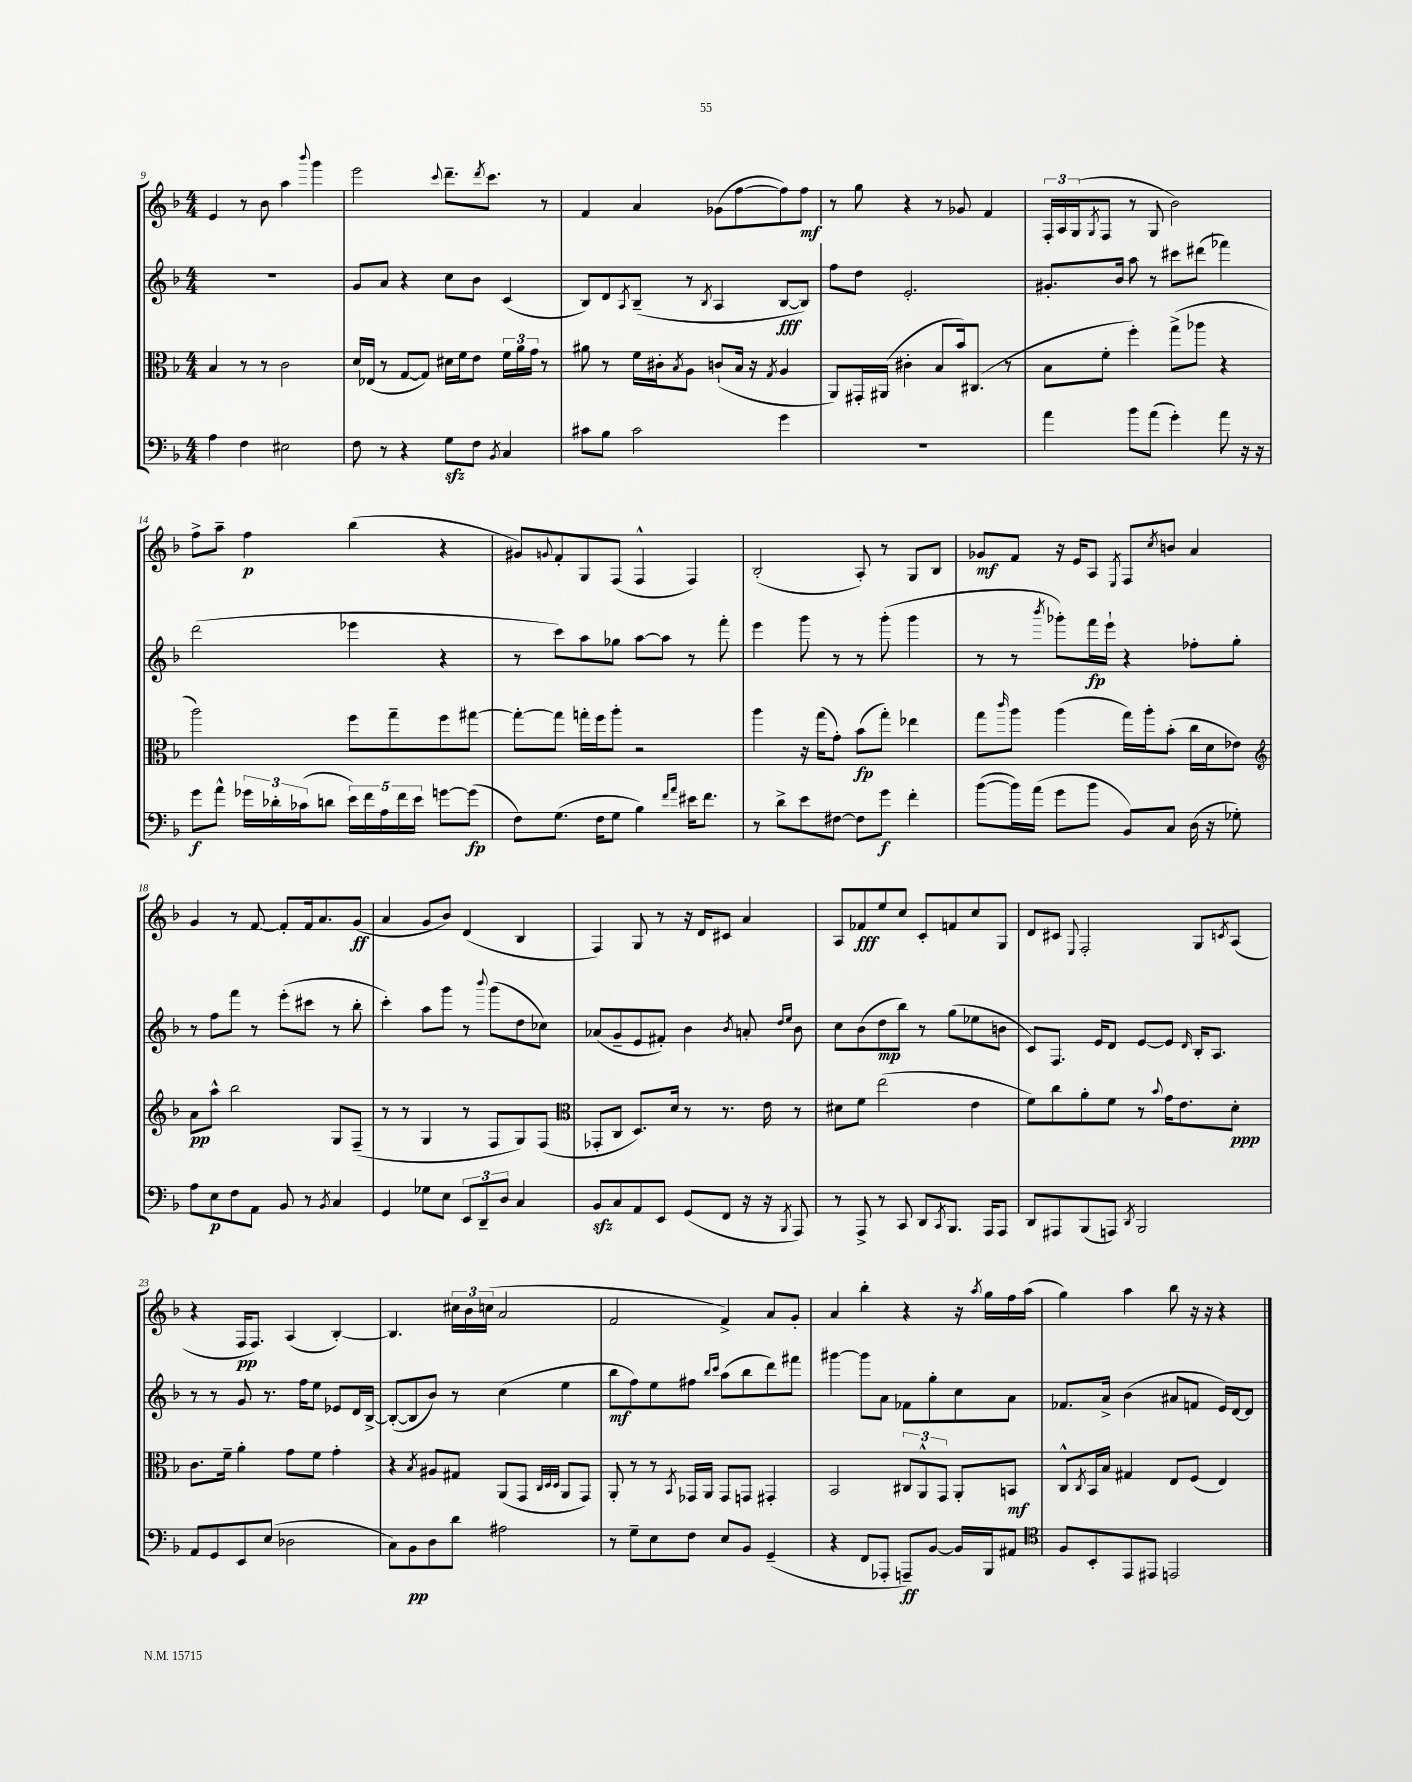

**kern	**dynam	**kern	**dynam	**kern	**dynam	**kern	**dynam
*part4	*part4	*part3	*part3	*part2	*part2	*part1	*part1
*staff4	*staff4	*staff3	*staff3	*staff2	*staff2	*staff1	*staff1
*clefF4	*	*clefC3	*	*clefG2	*	*clefG2	*
*k[b-]	*	*k[b-]	*	*k[b-]	*	*k[b-]	*
*M4/4	*	*M4/4	*	*M4/4	*	*M4/4	*
=9	=9	=9	=9	=9	=9	=9	=9
4A\	.	4B-/	.	1r	.	4e/	.
4F\	.	8r	.	.	.	8r	.
.	.	8r	.	.	.	8b-\	.
2E#X\	.	2c\	.	.	.	4aa\	.
.	.	.	.	.	.	8qqbbb-/	.
.	.	.	.	.	.	4ggg\	.
=10	=10	=10	=10	=10	=10	=10	=10
8F\	.	16d/LL	.	8g/L	.	2eee\	.
.	.	(16E-X/JJ	.	.	.	.	.
8r	.	8r	.	8a/J	.	.	.
4r	.	[8G/L	.	4r	.	.	.
.	.	8G/J])	.	.	.	.	.
.	.	.	.	.	.	8qqccc/	.
8Gzz\L	.	16d#X\LL	.	8cc\L	.	8.ddd~\L	.
.	.	16f\J	.	.	.	.	.
8F\J	.	8e\J	.	8b-\J	.	.	.
.	.	.	.	.	.	8qddd/	.
.	.	.	.	.	.	8.ccc\J	.
8qBB-/	.	.	.	.	.	.	.
4C/	.	24f\LL	.	(4c/	.	.	.
.	.	24a\	.	.	.	.	.
.	.	24g\JJ	.	.	.	.	.
.	.	8r	.	.	.	8r	.
=11	=11	=11	=11	=11	=11	=11	=11
8c#X\L	.	8a#X\	.	8B-/L)	.	4f/	.
8B-\J	.	8r	.	8d/	.	.	.
.	.	.	.	8qA/	.	.	.
2c#\	.	16f\LL	.	(8B-~/J	.	4a/	.
.	.	16c#X'\J	.	.	.	.	.
.	.	8qB-/	.	.	.	.	.
.	.	8A\J	.	8r	.	.	.
.	.	.	.	8qB-/	.	.	.
.	.	(8cn`/L	.	4A/	.	(8g-X\L	.
.	.	16B-/Jk	.	.	.	[8ff\	.
.	.	16r	.	.	.	.	.
.	.	8qG/	.	.	.	.	.
4g\	.	4A/	.	[8B-/L	fff	8ff\])	.
.	.	.	.	8B-/J])	.	8ff\J	mf
=12	=12	=12	=12	=12	=12	=12	=12
1r	.	8AA/L)	.	8ff\L	.	8r	.
.	.	16GG#X'/L	.	8dd\J	.	8gg\	.
.	.	(16AA#X/JJ	.	.	.	.	.
.	.	4c#X'\	.	2.e'/	.	4r	.
.	.	8B-/L	.	.	.	8r	.
.	.	16b-/k)	.	.	.	8g-X/	.
.	.	(8.C#X/J	.	.	.	.	.
.	.	.	.	.	.	4f/	.
.	.	8r	.	.	.	.	.
=13	=13	=13	=13	=13	=13	=13	=13
4a\	.	8B-\L	.	8.g#X'/L	.	24F'/LL	.
.	.	.	.	.	.	24A/	.
.	.	.	.	.	.	(24G/J	.
.	.	.	.	.	.	8qG/	.
.	.	8f'\J	.	.	.	8F/J	.
.	.	.	.	16b-/Jk	.	.	.
8b-\L	.	4ff'\)	.	8aa\	.	8r	.
(8a\J	.	.	.	8r	.	8G/	.
4g'\)	.	(8gg^\L	.	8ccc#X\L	.	2b-\)	.
.	.	8aa-X\J	.	(8ddd#X\J	.	.	.
8a\	.	4r	.	4fff-X\)	.	.	.
16r	.	.	.	.	.	.	.
16r	.	.	.	.	.	.	.
!!LO:LB:g=z
=14	=14	=14	=14	=14	=14	=14	=14
8g\L	f	2aa\)	.	(2ddd\	.	8ff^\L	.
8a^^\J	.	.	.	.	.	8aa~\J	.
24g-X\LL	.	.	.	.	.	4ff\	p
24d-X'\	.	.	.	.	.	.	.
(24c-X\J	.	.	.	.	.	.	.
8dn\J	.	.	.	.	.	.	.
20e\LL)	.	8ff\L	.	4eee-X\	.	(4bb-\	.
20f\	.	.	.	.	.	.	.
20A\	.	.	.	.	.	.	.
.	.	8gg~\	.	.	.	.	.
20f\	.	.	.	.	.	.	.
20e\JJ	.	.	.	.	.	.	.
[8gn\L	.	8ff\	.	4r	.	4r	.
(8g\J]	fp	[8gg#X\J	.	.	.	.	.
=15	=15	=15	=15	=15	=15	=15	=15
8F\L)	.	8gg#'\L_	.	8r	.	8g#X/L)	.
.	.	.	.	.	.	8qqgn/	.
(8.G\J	.	8gg#\J]	.	8ccc\L)	.	8f'/	.
.	.	16ggn'\LL	.	8aa\	.	8G/	.
16F\KL	.	16ff\J	.	.	.	.	.
8G\J	.	8aa'\J	.	8gg-X\J	.	(8F/J	.
4B-\)	.	2r	.	[8aa\L	.	4F^^/	.
.	.	.	.	8aa\J]	.	.	.
16qqf/LL	.	.	.	.	.	.	.
16qqa/JJ	.	.	.	.	.	.	.
16e#X\KL	.	.	.	8r	.	4F/)	.
8.f\J	.	.	.	.	.	.	.
.	.	.	.	8fff'\	.	.	.
=16	=16	=16	=16	=16	=16	=16	=16
8r	.	4aa\	.	4eee\	.	(2B-'/	.
8d^\L	.	.	.	.	.	.	.
8e\	.	16r	.	8ggg\	.	.	.
.	.	(16gg\KL	.	.	.	.	.
[8F#X\J	.	8g'\J)	.	8r	.	.	.
8F#\L]	.	(8b-\L	fp	8r	.	8A'/)	.
8g\J	f	8gg'\J)	.	(8ggg'\	.	8r	.
4f'\	.	4ee-X\	.	4ggg\	.	8G/L	.
.	.	.	.	.	.	8B-/J	.
=17	=17	=17	=17	=17	=17	=17	=17
([8b-\L	.	8gg\L	.	8r	.	8g-X/L	mf
.	.	16qqccc/	.	.	.	.	.
16b-\L])	.	8aa\J	.	8r	.	8f/J	.
(16a\JJ	.	.	.	.	.	.	.
.	.	.	.	8qbbb-/	.	.	.
8g\L	.	(4aa\	.	8ggg-X'\L)	.	16r	.
.	.	.	.	.	.	16e/KL	.
8b-\J	.	.	.	16fff\L	fp	8A/J	.
.	.	.	.	16eee`\JJ	.	.	.
.	.	.	.	.	.	8qE/	.
8BB-/L)	.	16gg\LL)	.	4r	.	8F/L	.
.	.	16aa'\J	.	.	.	.	.
.	.	.	.	.	.	8qcc/	.
8C/J	.	(8b-'\J	.	.	.	8bn/J	.
(16D\	.	16cc\LL	.	8ff-X'\L	.	4a/	.
16r	.	16d\J	.	.	.	.	.
8G-X'\)	.	8e-X\J)	.	8gg'\J	.	.	.
!!LO:LB:g=z
=18	=18	=18	=18	=18	=18	=18	=18
*	*	*clefG2	*	*	*	*	*
8A\L	.	8a\L	pp	8r	.	4g/	.
8E\	p	8aa^^\J	.	8ff\L	.	.	.
8F\	.	2bb-\	.	8fff\J	.	8r	.
8AA\J	.	.	.	8r	.	[8f/	.
8BB-/	.	.	.	(8eee'\L	.	8f'/L]	.
8r	.	.	.	8ccc#X\J	.	16f/k	.
.	.	.	.	.	.	8.a/	.
8qBB-/	.	.	.	.	.	.	.
4C/	.	8G/L	.	8r	.	.	.
.	.	(8F~/J	.	8bb-'\	.	(8g/J	ff
=19	=19	=19	=19	=19	=19	=19	=19
4GG/	.	8r	.	4ccc'\)	.	4a/	.
.	.	8r	.	.	.	.	.
8G-X\L	.	4G/	.	8aa\L	.	8g/L	.
8E\J	.	.	.	8ggg\J	.	8b-/J)	.
12EE/L	.	8r	.	8r	.	(4d/	.
12DD~/	.	.	.	.	.	.	.
.	.	.	.	8qqbbb-/	.	.	.
.	.	8F/L	.	(8ggg\L	.	.	.
12D/J	.	.	.	.	.	.	.
4C/	.	8G/)	.	8dd\	.	4B-/	.
.	.	(8F/J	.	8cc-X\J)	.	.	.
=20	=20	=20	=20	=20	=20	=20	=20
*	*	*clefC3	*	*	*	*	*
8BB-zz/L	.	8GG-X'/L	.	(8a-X/L	.	4F/)	.
8C/	.	8C/J	.	8g~/	.	.	.
8AA/	.	8.D/L)	.	8e/	.	8G/	.
8EE/J	.	.	.	8f#X'/J)	.	8r	.
.	.	16d/Jk	.	.	.	.	.
(8GG/L	.	8r	.	4b-\	.	16r	.
.	.	.	.	.	.	16d/KL	.
8FF/J	.	8.r	.	.	.	8c#X/J	.
.	.	.	.	8qb-/	.	.	.
16r	.	.	.	8an'/	.	4a/	.
16r	.	16e\	.	.	.	.	.
.	.	.	.	16qqdd/LL	.	.	.
8qBBB-/	.	.	.	16qqee/JJ	.	.	.
8AAA/)	.	8r	.	8b-\	.	.	.
=21	=21	=21	=21	=21	=21	=21	=21
8r	.	8d#X\L	.	8cc\L	.	8A/L	.
8AAA^/	.	8f\J	.	(8b-\	.	8f-X/	fff
8r	.	(2ee\	.	8dd\	mp	8ee/	.
8CC/	.	.	.	8bb-\J)	.	8cc/J	.
8DD/L	.	.	.	8r	.	8c'/L	.
8qCC/	.	.	.	.	.	.	.
8.BBB-/J	.	.	.	(8gg\L	.	8fn/	.
.	.	4e\	.	8ee-X\	.	8cc/	.
16AAA/KL	.	.	.	.	.	.	.
8AAA/J	.	.	.	8bn\J	.	8G/J	.
=22	=22	=22	=22	=22	=22	=22	=22
8DD/L	.	8f\L)	.	8c/L)	.	8d/L	.
8AAA#X/	.	8cc\	.	8.F/J	.	8c#X/J	.
.	.	.	.	.	.	8qqE/	.
(8BBB-/	.	8a'\	.	.	.	2F'/	.
.	.	.	.	16e/KL	.	.	.
8AAAn/J)	.	8f\J	.	8d/J	.	.	.
8qDD/	.	.	.	.	.	.	.
2BBB-/	.	8r	.	[8e/L	.	.	.
.	.	8qqb-/	.	.	.	.	.
.	.	16g\KL	.	8e/J]	.	.	.
.	.	8.e\	.	.	.	.	.
.	.	.	.	16qqd/	.	.	.
.	.	.	.	16B-'/KL	.	8G/L	.
.	.	.	.	8.A/J	.	.	.
.	.	.	.	.	.	8qcn/	.
.	.	8d'\J	ppp	.	.	(8A/J	.
!!LO:LB:g=z
=23	=23	=23	=23	=23	=23	=23	=23
8AA/L	.	8.c\L	.	8r	.	4r	.
8GG/	.	.	.	8r	.	.	.
.	.	16f~\Jk	.	.	.	.	.
8EE/	.	4a'\	.	8g/	.	16F/KL	pp
.	.	.	.	.	.	8.F/J)	.
(8E/J	.	.	.	8.r	.	.	.
2D-X\	.	8g\L	.	.	.	(4A/	.
.	.	.	.	16ff\KL	.	.	.
.	.	8f\J	.	8ee\J	.	.	.
.	.	4g'\	.	8e-X/L	.	[4B-'/)	.
.	.	.	.	16d/L	.	.	.
.	.	.	.	[16B-^/JJ	.	.	.
=24	=24	=24	=24	=24	=24	=24	=24
8C\L)	.	4r	.	(8B-'/L_	.	4.B-/]	.
8BB-\	pp	.	.	8B-/]	.	.	.
.	.	8qB-/	.	.	.	.	.
8D\	.	8A#X/L	.	8b-/J)	.	.	.
8d\J	.	8G#X/J	.	8r	.	24cc#X\LL	.
.	.	.	.	.	.	24b-\	.
.	.	.	.	.	.	(24ccn\JJ	.
2A#X\	.	(8AA/L	.	(4cc\	.	2a/	.
.	.	8GG/J	.	.	.	.	.
.	.	32qqC/LLL	.	.	.	.	.
.	.	32qqD/	.	.	.	.	.
.	.	32qqD/JJJ	.	.	.	.	.
.	.	8AA/L	.	4ee\	.	.	.
.	.	8GG/J)	.	.	.	.	.
=25	=25	=25	=25	=25	=25	=25	=25
8r	.	8AA'/	.	8bb-\L	mf	2f/	.
8G~\L	.	8r	.	8ff\)	.	.	.
8E\	.	8r	.	8ee\	.	.	.
.	.	8qBB-/	.	.	.	.	.
8F\J	.	16GG-X/LL	.	8ff#X\J	.	.	.
.	.	16AA/JJ	.	.	.	.	.
.	.	.	.	16qqbb-/LL	.	.	.
.	.	.	.	16qqccc/JJ	.	.	.
8E/L	.	8GG-/L	.	(8aa\L	.	4f^/)	.
8BB-/J	.	8GGn/J	.	8bb-\	.	.	.
(4GG~/	.	4GG#X'/	.	8ddd\)	.	8a/L	.
.	.	.	.	8fff#X\J	.	8g'/J	.
=26	=26	=26	=26	=26	=26	=26	=26
4r	.	2BB-/	.	[4ggg#X\	.	4a/	.
8FF/L	.	.	.	8ggg#\L]	.	4bb-'\	.
8AAA-X'/J	.	.	.	8a\J	.	.	.
8AAAn~/L)	ff	12C#X/L	.	8f-X\L	.	4r	.
.	.	12AA^^/	.	.	.	.	.
[8BB-/J	.	.	.	8gg'\	.	.	.
.	.	12GG/J	.	.	.	.	.
16BB-/LL]	.	8AA'/L	.	8cc\	.	16r	.
.	.	.	.	.	.	8qaa/	.
16BBB-/J	.	.	.	.	.	16gg\LL	.
8AA#X/J	.	8BBn/J	mf	8a\J	.	16ff\	.
.	.	.	.	.	.	(16aa\JJ	.
=27	=27	=27	=27	=27	=27	=27	=27
*clefC4	*	*	*	*	*	*	*
8F/L	.	8C^^/L	.	8.f-X/L	.	4gg\)	.
.	.	8qC/	.	.	.	.	.
8BB-'/	.	16BB-/L	.	.	.	.	.
.	.	16B-/JJ	.	16a^/Jk	.	.	.
8EE/	.	4G#X/	.	(4b-\	.	4aa\	.
8EE#X/J	.	.	.	.	.	.	.
2EEn/	.	8E/L	.	8a#X/L	.	8bb-\	.
.	.	(8F/J	.	8fn/J	.	16r	.
.	.	.	.	.	.	16r	.
.	.	4E/)	.	16e/LL)	.	4r	.
.	.	.	.	[16d/J	.	.	.
.	.	.	.	8d/J]	.	.	.
==	==	==	==	==	==	==	==
*-	*-	*-	*-	*-	*-	*-	*-
